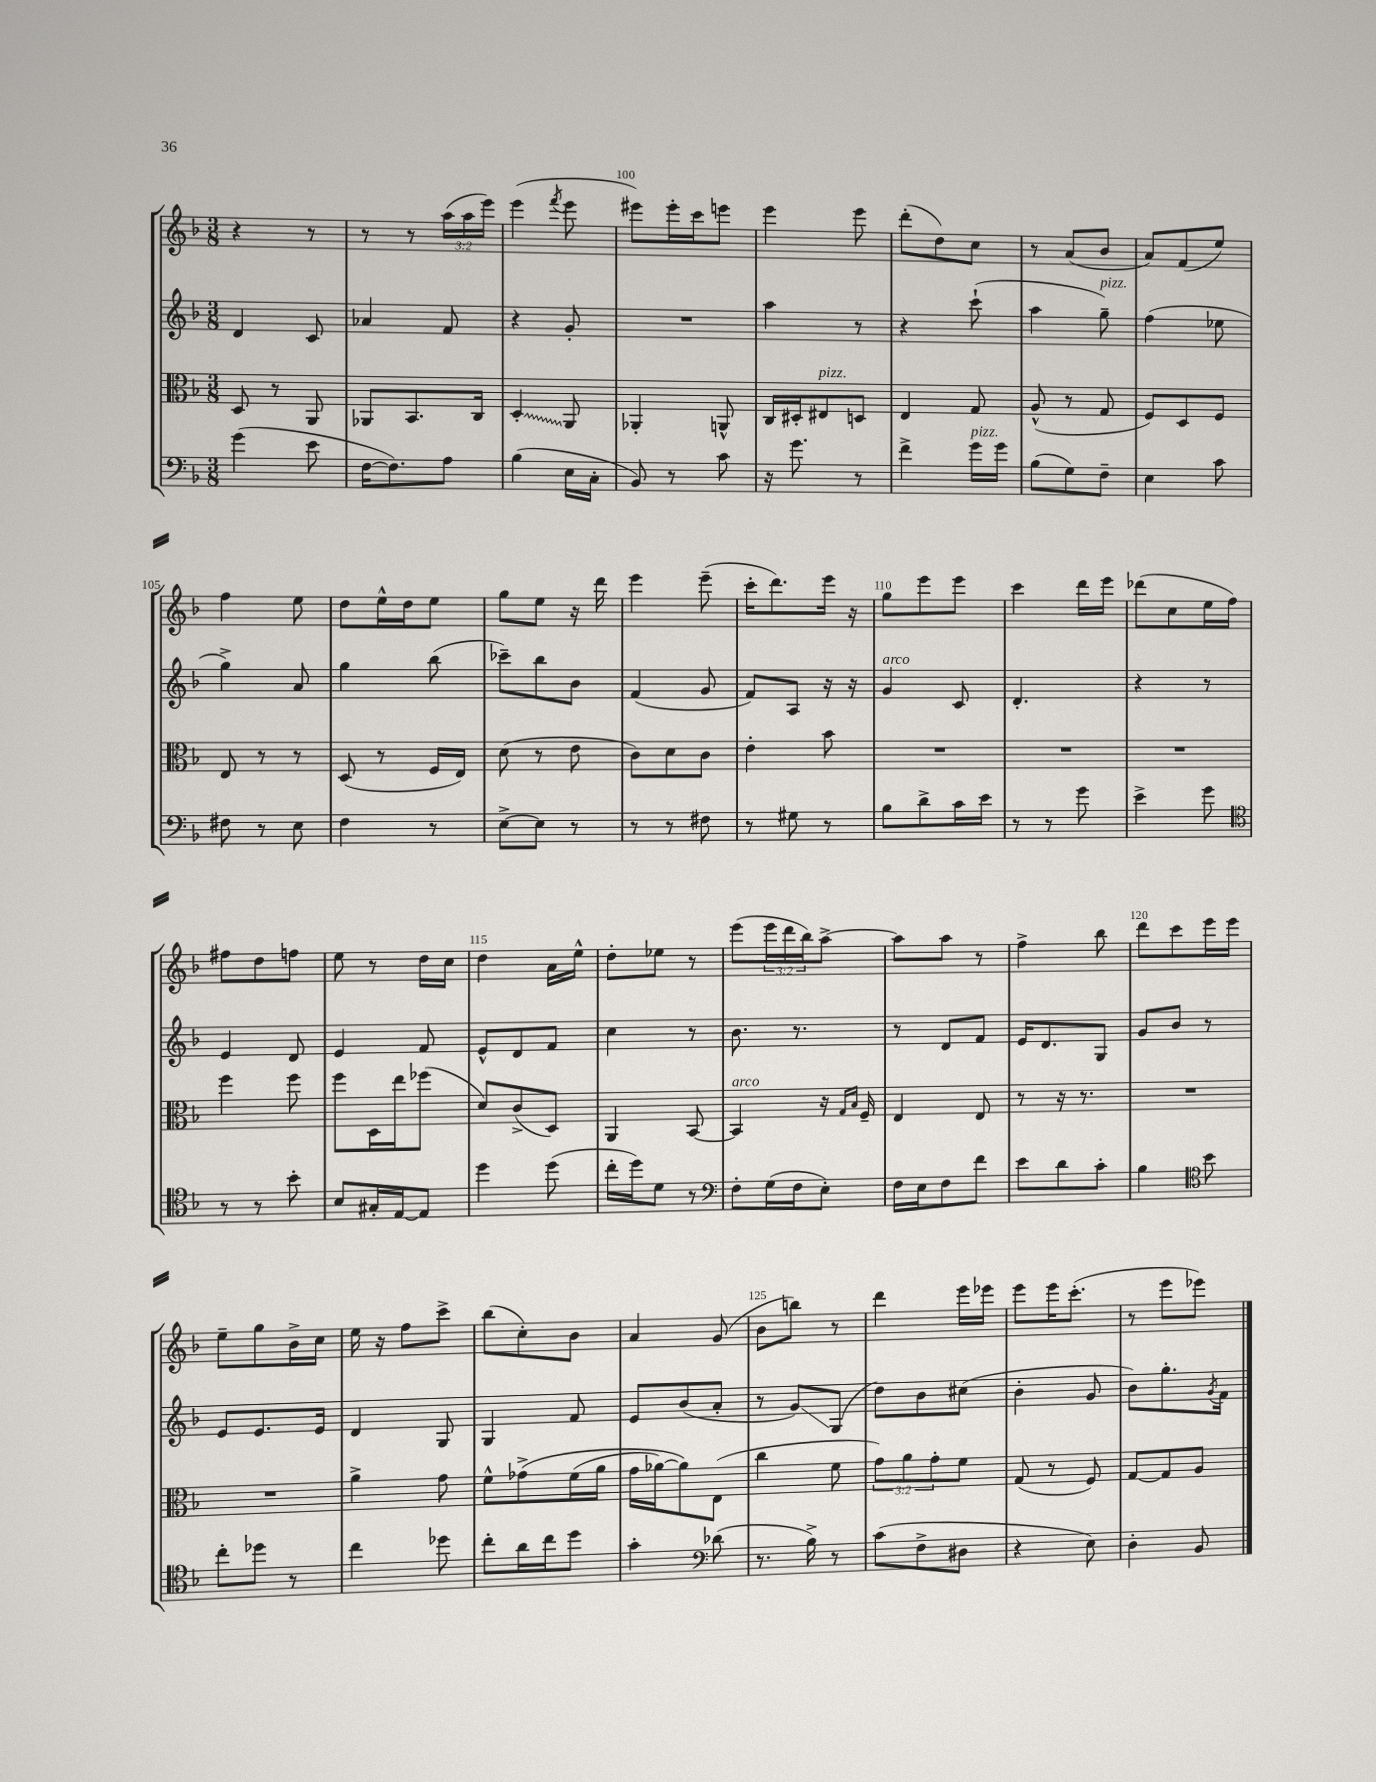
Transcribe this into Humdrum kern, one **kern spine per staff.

**kern	**kern	**kern	**kern
*staff4	*staff3	*staff2	*staff1
*clefF4	*clefC3	*clefG2	*clefG2
*k[b-]	*k[b-]	*k[b-]	*k[b-]
*M3/8	*M3/8	*M3/8	*M3/8
(4g	8D	4d	4r
.	8r	.	.
8e	8AA	8c	8r
=	=	=	=
[16F	8AA-	4a-	8r
8.F])	.	.	.
.	8.BB-	.	8r
8A	.	8f	(24aa
.	.	.	24aa
.	16C	.	.
.	.	.	24eee)
=	=	=	=
(4B-	4D'	4r	(4eee
.	.	.	8qfff
16E	8AA	8g'	8eee
16C'	.	.	.
=	=	=	=
8BB-)	4AA-'	4.r	8eee#)
8r	.	.	16eee#'
.	.	.	16ccc
8c	8AA^^	.	8eee
=	=	=	=
16r	16C	4aa	4eee
8.g	16D#'	.	.
.	8E#	.	.
8r	8D	8r	8eee
=	=	=	=
4f^	4E	4r	(8ddd'
.	.	.	8dd)
16g	8G	(8ccc`	8cc
16g	.	.	.
=	=	=	=
(8B-	(8A^^	4aa	8r
8G)	8r	.	(8a
8F~	8G	8gg~)	8b-
=	=	=	=
4E	8F)	(4ff	8a)
.	8D	.	(8f
8c	8F	8ee-	8ee)
=	=	=	=
8F#	8E	4gg^)	4ff
8r	8r	.	.
8E	8r	8a	8ee
=	=	=	=
4F	(8D	4gg	8dd
.	8r	.	16ee^^
.	.	.	16dd
8r	16F	(8bb-	8ee
.	16E)	.	.
=	=	=	=
[8E^	(8d	8ccc-~)	8gg
8E]	8r	8bb-	8ee
8r	8e	8b-	16r
.	.	.	16ddd
=	=	=	=
8r	8c)	(4f	4eee
8r	8d	.	.
8F#	8c	8g	(8eee~
=	=	=	=
8r	4e'	8f)	16ccc'
.	.	.	8.ddd)
8G#	.	8A	.
8r	8b-	16r	16eee
.	.	16r	16r
=	=	=	=
8B-	4.r	4g	8gg
8d^	.	.	8eee
16c	.	8c	8eee
16e	.	.	.
=	=	=	=
8r	4.r	4.d'	4ccc
8r	.	.	.
8g	.	.	16ddd
.	.	.	16eee
=	=	=	=
4e^	4.r	4r	(8ddd-
.	.	.	8cc
8g	.	8r	16ee
.	.	.	16ff)
=	=	=	=
*clefC4	*	*	*
8r	4ff	4e	8ff#
8r	.	.	8dd
8b-'	8ff	8d	8ff
=	=	=	=
8B-	8ff	4e	8ee
16G#'	16D	.	8r
[16E	16ee	.	.
8E]	(8ff-	8f	16dd
.	.	.	16cc
=	=	=	=
4dd	8d)	8e^^	4dd
.	(8c^	8d	.
(8dd	8D)	8f	16a
.	.	.	16ee^^
=	=	=	=
16cc'	4AA	4cc	8dd'
16dd)	.	.	.
8d	.	.	8ee-
8r	[8BB-	8r	8r
=	=	=	=
*clefF4	*	*	*
8F'	4BB-]	8.b-	(8eee
(16G	.	.	24eee
.	.	.	24ddd
16F	.	8.r	.
.	.	.	24bb-)
8E')	16r	.	[8aa^
.	16qqG	.	.
.	16qqB-	.	.
.	16F~	.	.
=	=	=	=
16F	4E	8r	8aa]
16E	.	.	.
8F	.	8d	8aa
8f	8E	8f	8r
=	=	=	=
8e	8r	16e	4ff^
.	.	8.d	.
8d	16r	.	.
.	8.r	.	.
8c'	.	8G	8bb-
=	=	=	=
4B-	4.r	8g	8ddd
.	.	8b-	8ccc
*clefC4	*	*	*
8b-	.	8r	16eee
.	.	.	16eee
=	=	=	=
8cc'	4.r	8e	8ee~
8dd-	.	8.e	8gg
8r	.	.	16b-^
.	.	16e	16cc
=	=	=	=
4cc	4a^	4d	16ee
.	.	.	16r
.	.	.	8ff
8dd-	8g	8G	8ccc^
=	=	=	=
8cc'	8f^^	4G	(8bb-
16a	&(8g-^	.	8cc')
16cc	.	.	.
8dd	(16f	8f	8b-
.	16a	.	.
=	=	=	=
4g'	16g	8e	4a
.	[16a-)	.	.
.	8a-]&)	(8b-	.
*clefF4	*	*	*
(8d-	(8E	8a'	(8g
=	=	=	=
8.r	4cc	8r	8b-
.	.	8g)	8bb)
16B-^)	.	.	.
8r	8f	(8G	8r
=	=	=	=
(8c	12g)	8dd)	4ddd
.	12a	.	.
8F^	.	8b-	.
.	12g'	.	.
8D#	8f	(8cc#	16eee
.	.	.	16eee-
=	=	=	=
4r	(8G	4b-'	8eee
.	8r	.	16eee
.	.	.	(8.ccc'
8E)	8F)	8g	.
=	=	=	=
4D'	[8G	8b-)	8r
.	8G]	8.gg'	8eee
8BB-	8A	.	8eee-)
.	.	8qg	.
.	.	16f	.
==	==	==	==
*-	*-	*-	*-
